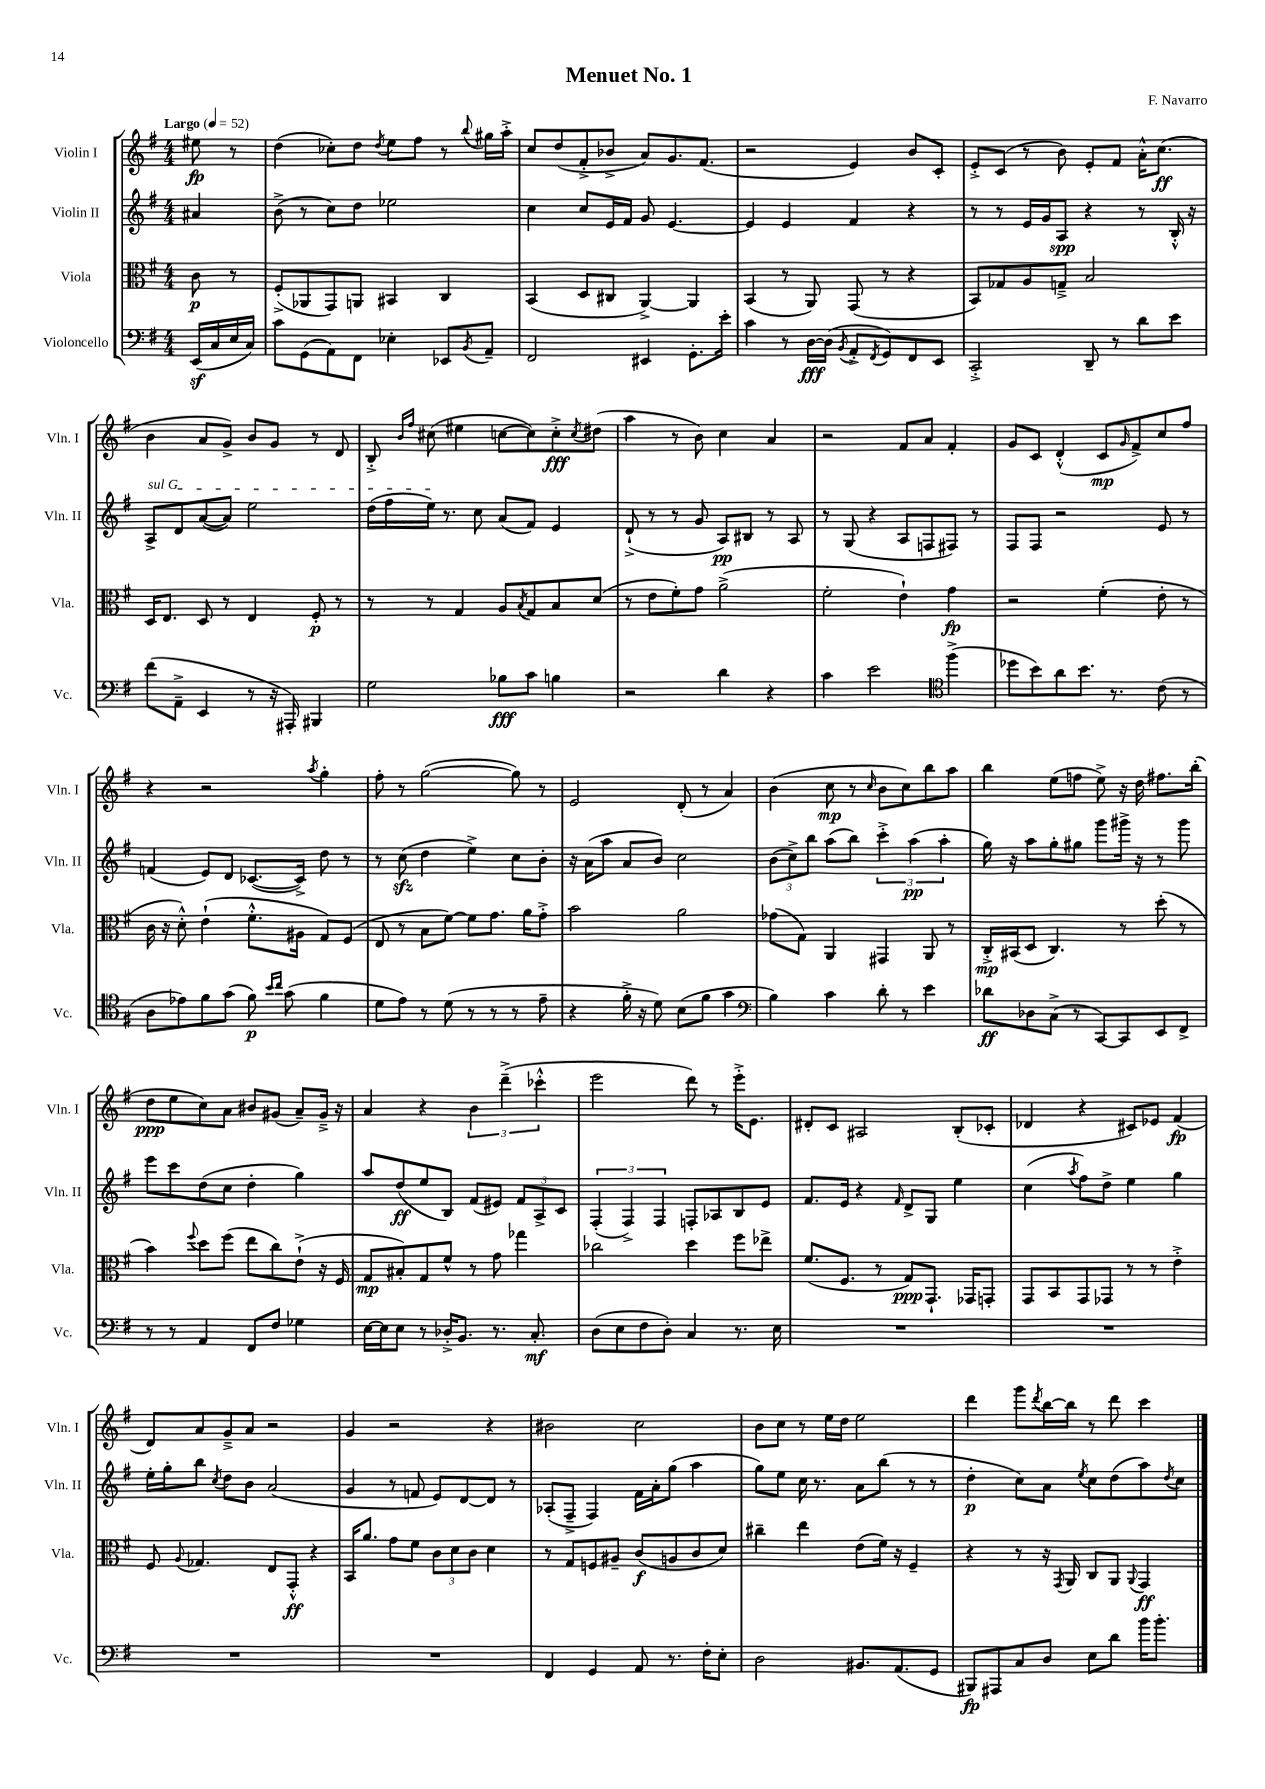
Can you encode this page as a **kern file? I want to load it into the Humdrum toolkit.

**kern	**kern	**kern	**kern
*staff4	*staff3	*staff2	*staff1
*clefF4	*clefC3	*clefG2	*clefG2
*k[f#]	*k[f#]	*k[f#]	*k[f#]
*M4/4	*M4/4	*M4/4	*M4/4
*MM52	*MM52	*MM52	*MM52
(16EE	8c	4a#	8ee#
16C	.	.	.
16E	8r	.	8r
16C)	.	.	.
=	=	=	=
8c	(8F#'^	(8b^	(4dd
(8GG	8AA-	8r	.
8AA)	8GG)	8cc)	8cc-')
8FF#	8AA	8dd	8dd
.	.	.	8qdd
4E-'	4BB#	2ee-	8ee
.	.	.	8ff#
8EE-	4C	.	8r
8qBB	.	.	8qqbb
8AA~	.	.	16gg#
.	.	.	16aa'^
=	=	=	=
2FF#	(4BB	4cc	8cc
.	.	.	(8dd
.	8D	8cc	8f#'^
.	8C#	16e	8b-^
.	.	16f#	.
4EE#	[4AA^)	8g	8a)
.	.	[4.e	8.g
8.GG'	4AA]	.	.
.	.	.	(8.f#
16e'	.	.	.
=	=	=	=
4c	(4BB	4e]	2r
8r	8r	4e	.
[16D	8AA)	.	.
(16D]	.	.	.
8qBB	.	.	.
8AA'^	(8GG	4f#	4e)
8qFF#	.	.	.
8GG)	8r	.	.
8FF#	4r	4r	8b
8EE	.	.	8c'
=	=	=	=
2CC'^	8BB)	8r	8e'^
.	8G-	8r	(8c
.	8A	16e	8r
.	.	16g	.
.	8G~^	8A	8b)
8DD~	2B	4r	8e'
8r	.	.	8f#
8d	.	8r	16a'^^
.	.	.	(8.cc
8e	.	16B'^^	.
.	.	16r	.
=	=	=	=
(8f#	16D	8A^	4b
.	8.E	.	.
8AA~^	.	8d	.
4EE	8D	([8a	8a
.	8r	8a])	8g^)
8r	4E	2ee	8b
16r	.	.	8g
16AAA#')	.	.	.
4BBB#	8F#'	.	8r
.	8r	.	8d
=	=	=	=
2G	8r	(16dd	8B'^
.	.	16ff#	.
.	.	.	16qqb
.	.	.	16qqff#
.	8r	16ee)	(8cc#
.	.	8.r	.
.	4G	.	4ee#
.	.	8cc	.
8B-	8A	(8a	[8cc
.	8qB	.	.
8c	8G	8f#)	8cc])
4B	8B	4e	8cc'^
.	.	.	8qcc
.	(8d	.	(8dd#
=	=	=	=
2r	8r	(8d`^	4aa
.	8e	8r	.
.	8f#')	8r	8r
.	8g	8g	8b)
4d	(2a^	8A)	4cc
.	.	8B#	.
4r	.	8r	4a
.	.	8A	.
=	=	=	=
4c	2f#'	8r	2r
.	.	(8G	.
2e	.	4r	.
.	4e`)	8A	8f#
.	.	8F	8a
*clefC4	*	*	*
(4ff#^	4g	8F#)	4f#'
.	.	8r	.
=	=	=	=
8dd-	2r	8F#	8g
8b)	.	8F#	8c
8a	.	2r	(4d'^^
8.b	.	.	.
.	(4f#'	.	8c
8.r	.	.	.
.	.	.	16qqg
.	.	.	8f#^)
(8c	8e'	8e	8cc
8r	8r	8r	8ff#
=	=	=	=
8A	16c	(4f	4r
.	16r	.	.
8e-)	8d'^^)	.	.
8f#	(4e`	8e)	2r
(8g	.	8d	.
8f#)	8.f#'^^	([8.c-	.
16qqb	.	.	.
16qqcc	.	.	.
(8g	.	.	.
.	16A#	16c-^])	.
.	.	.	8qaa
4f#	8G)	8dd	4gg'
.	(8F#	8r	.
=	=	=	=
8d	8E	8r	8ff#'
8e)	8r	(8cc	8r
8r	8B	4dd	([2gg
(8d	[8f#)	.	.
8r	8f#]	4ee^)	.
8r	8.g	.	.
8r	.	8cc	8gg])
.	16a	.	.
8e~	8g'^	8b'	8r
=	=	=	=
4r	2b	16r	2e
.	.	(16a	.
.	.	8aa	.
16f#'^	.	8a	.
16r	.	.	.
8d)	.	8b)	.
(8B	2a	2cc	(8d'
8f#	.	.	8r
4g	.	.	4a)
=	=	=	=
*clefF4	*	*	*
4B)	(8g-	(12b	(4b
.	.	12cc^)	.
.	8G)	.	.
.	.	12bb	.
4c	4AA	(8aa	8cc
.	.	8bb)	8r
.	.	.	16qqcc
8d'	4GG#	6ccc'^	8b
8r	.	.	8cc)
.	.	(6aa	.
4e	8AA	.	8bb
.	.	6aa'	.
.	8r	.	8aa
=	=	=	=
8d-	16C'^	16gg)	4bb
.	(16BB#	16r	.
8D-	8D	8aa	.
(8C^	4.C)	8gg'	(8ee
8r	.	8gg#	8ff
[8CC)	.	8ggg	8ee^)
8CC]	8r	16ggg#^	16r
.	.	16r	16dd
8EE	(8dd'	8r	8.ff#
8FF#^	8r	8ggg#	.
.	.	.	(16bb'
=	=	=	=
8r	4b)	8eee	8dd
8r	.	8ccc	8ee
.	8qqff#	.	.
4AA	8dd	(8dd	8cc)
.	(8ff#	8cc	8a
8FF#	8ee	4dd'	8b#
8F#	8cc)	.	(8g#
4G-	(8e`^	4gg)	8a~)
.	16r	.	16g#~^
.	16F#	.	16r
=	=	=	=
[16E	8G	8aa	4a
16E]	.	.	.
8E	8B#')	(8dd	.
8r	8G	8ee	4r
16D-'^	8f#^^	8B)	.
8.BB	.	.	.
.	8r	(8f#	6b
8.r	8g	8e#)	.
.	.	.	(6ddd~^
.	4gg-	12f#	.
8.C'	.	.	.
.	.	12A^	6ccc-'^^
.	.	12c	.
=	=	=	=
(8D	2cc-	(6F#'	2eee
8E	.	.	.
.	.	6F#^)	.
8F#	.	.	.
.	.	6F#	.
8D')	.	.	.
4C	4dd	8F'	8ddd)
.	.	8A-	8r
8.r	8ff#	8B	16eee'^
.	.	.	8.e
.	8ee-^	8e	.
16E	.	.	.
=	=	=	=
1r	(8.f#	8.f#	8d#'
.	.	.	8c
.	8.F#	16e	.
.	.	4r	2A#
.	8r	.	.
.	.	16qqf#	.
.	8G)	8d^	.
.	8.GG`	8G	.
.	.	4ee	(8B'
.	16GG-	.	.
.	8GG'	.	8c-'
=	=	=	=
1r	8GG	(4cc	4d-
.	8BB	.	.
.	.	8qaa	.
.	8GG	8ff#)	4r
.	8GG-	8dd^	.
.	8r	4ee	8c#)
.	8r	.	8e-
.	4e'^	4gg	(4f#
=	=	=	=
1r	8F#	16ee'	8d)
.	.	16gg'	.
.	8qqA	.	.
.	4.G-	8bb	8a
.	.	8qcc	.
.	.	8dd	8g~^
.	.	8b	8a
.	8E	(2a	2r
.	8GG'^^	.	.
.	4r	.	.
=	=	=	=
1r	16BB	4g	4g
.	8.a	.	.
.	8g	8r	2r
.	8f#	8f	.
.	12c	8e)	.
.	12d	.	.
.	.	[8d	.
.	12c	.	.
.	4d	8d]	4r
.	.	8r	.
=	=	=	=
4FF#	8r	(8A-'	2b#
.	8G	8F#~^	.
4GG	8F	4F#)	.
.	8A#~	.	.
8AA	(8c	16f#	2cc
.	.	16a'	.
8.r	8A	(8gg	.
.	8c	4aa	.
16F#'	.	.	.
8E'	8d)	.	.
=	=	=	=
2D	4cc#~	8gg)	8b
.	.	8ee	8cc
.	4ee	16cc	8r
.	.	8.r	.
.	.	.	16ee
.	.	.	16dd
8.BB#	(8e	8a	2ee
.	16f#)	(8bb	.
(8.AA	16r	.	.
.	4F#~	8r	.
8GG	.	8r	.
=	=	=	=
8BBB#)	4r	4dd'	4ddd
8AAA#	.	.	.
8C	8r	8cc)	8ggg
.	.	.	8qddd
8D	16r	8a	[16bb
.	8qGG	.	.
.	16AA	.	16bb]
.	.	8qee	.
8E	8C	8cc	8r
8d	8AA	(8dd	8ddd
.	8qqAA	.	.
16b	4GG	8aa)	4ccc
8.b'	.	.	.
.	.	8qdd	.
.	.	8cc	.
==	==	==	==
*-	*-	*-	*-
